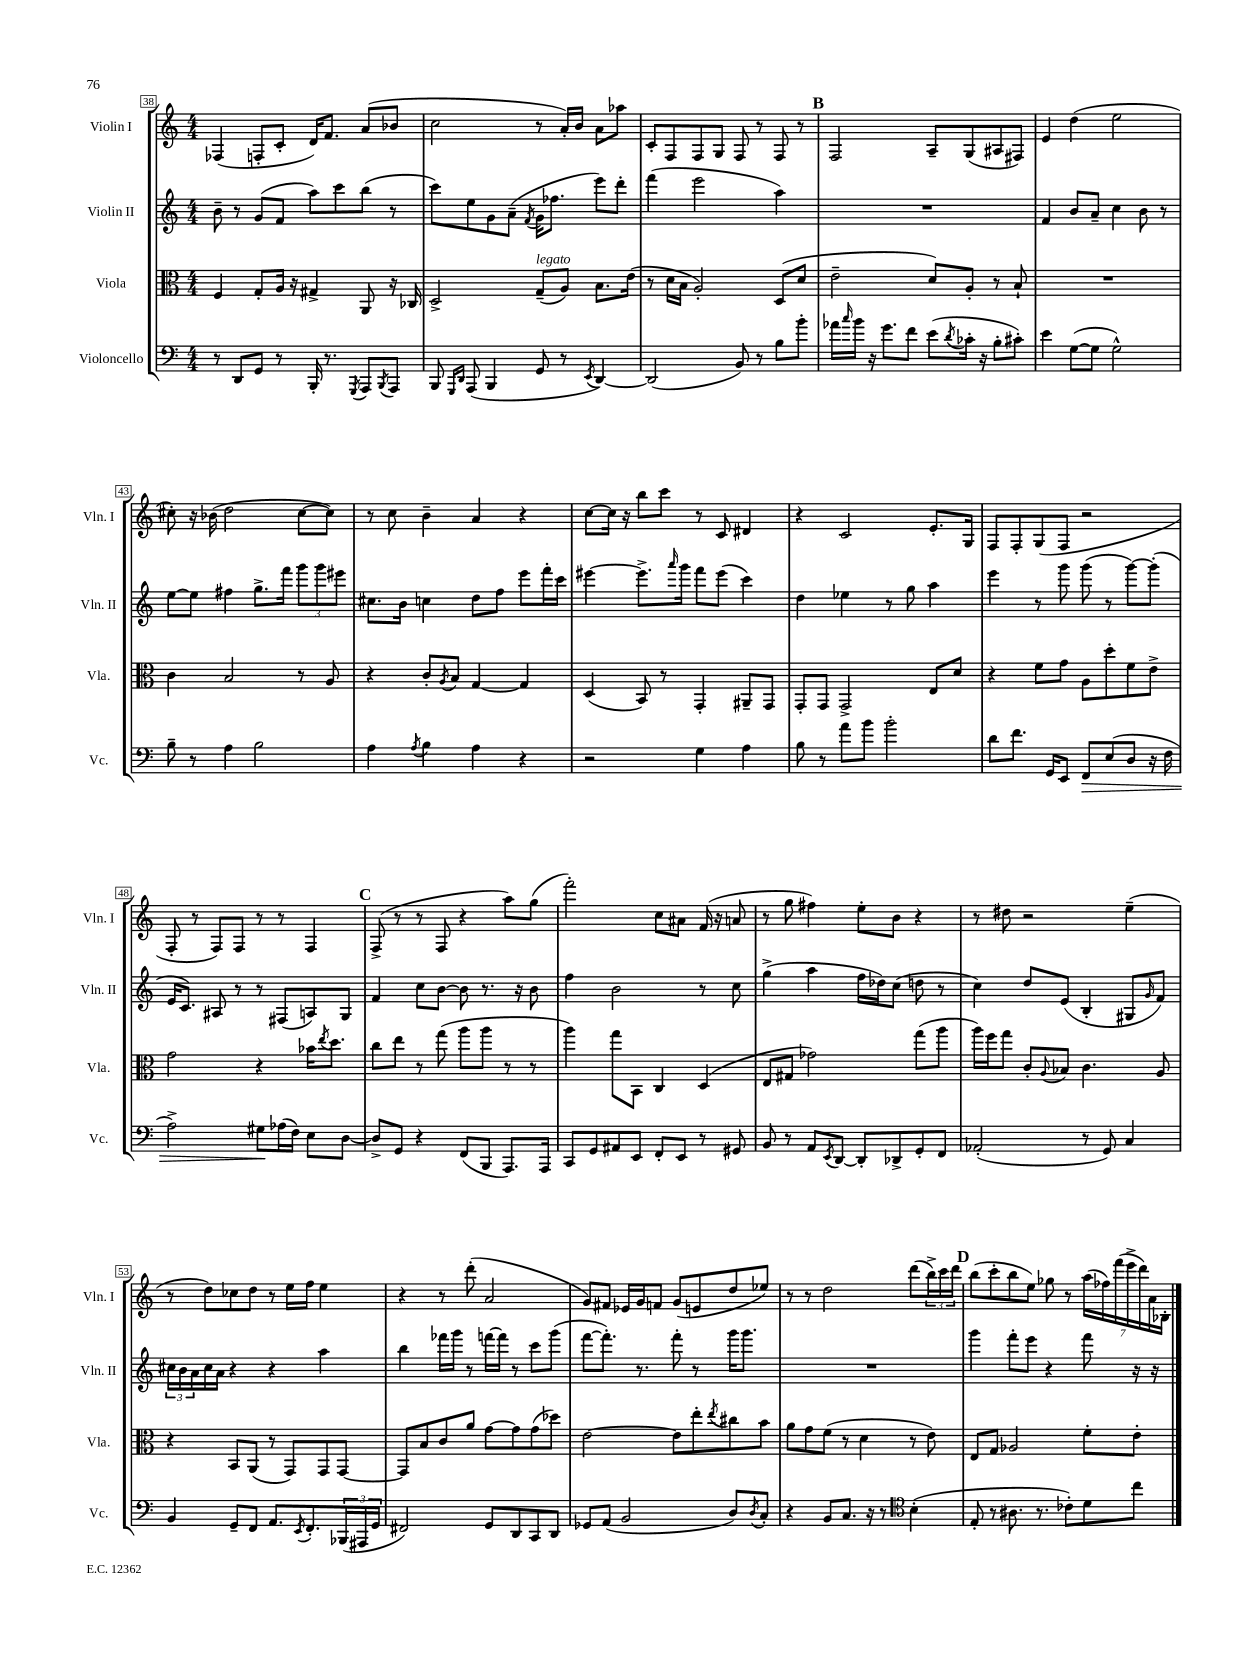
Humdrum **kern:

**kern	**dynam	**kern	**kern	**kern
*part4	*part4	*part3	*part2	*part1
*staff4	*staff4	*staff3	*staff2	*staff1
*I"Violoncello	*	*I"Viola	*I"Violin II	*I"Violin I
*I'Vc.	*	*I'Vla.	*I'Vln. II	*I'Vln. I
*clefF4	*	*clefC3	*clefG2	*clefG2
*k[]	*	*k[]	*k[]	*k[]
*M4/4	*	*M4/4	*M4/4	*M4/4
=38	=38	=38	=38	=38
8r	.	4F/	8b~\	(4F-X/
8DD/L	.	.	8r	.
8GG/J	.	8G'/L	(8g/L	8Fn'/L
8r	.	16A/Jk	8f/J	8c'/J
.	.	16r	.	.
16BBB'/	.	4G#X^/	8aa\L)	16d/KL)
8.r	.	.	.	8.f/J
.	.	.	8ccc\	.
8qGGG/	.	.	.	.
8AAA/L	.	8AA/	(8bb\J	(8a/L
8qBBB/	.	.	.	.
8AAA/J	.	16r	8r	8b-X/J
.	.	16C-X/	.	.
=39	=39	=39	=39	=39
8BBB/	.	2D^/	8ccc\L)	2cc\
16qqGGG/LL	.	.	.	.
16qqDD/JJ	.	.	.	.
(8AAA/	.	.	8ee\	.
4BBB/	.	.	8g\	.
.	.	.	(8a~\J	.
.	.	.	8qf/	.
!	!	!LO:TX:a:i:t=legato	!	!
8GG/	.	(8G~/L	16g\KL	8r
.	.	.	8.ff-X\J	.
8r	.	8A/J)	.	16a'/LL)
.	.	.	.	16b/JJ
8qEE/	.	.	.	.
[4DD/)	.	8.B\L	8eee\L)	8a\L
.	.	.	8ddd'\J	8aa-X\J
.	.	(16e\Jk	.	.
=40	=40	=40	=40	=40
(2DD/]	.	8r	(4fff\	8c'/L
.	.	16d\LL	.	8F/
.	.	16B\JJ	.	.
.	.	2A'/)	2eee\	8F/
.	.	.	.	8G/J
8BB/)	.	.	.	8F/
8r	.	.	.	8r
8B\L	.	(8D/L	4aa\)	8F/
8b'\J	.	8d/J	.	8r
!!LO:REH:place=s1:t=B
=41	=41	=41	=41	=41
16a-X\LL	.	2e~\	1r	2F/
16qqcc/	.	.	.	.
16b\JJ	.	.	.	.
16r	.	.	.	.
8.g\L	.	.	.	.
8f\J	.	.	.	.
(8e\L	.	8d/L)	.	8A~/L
8qd/	.	.	.	.
16c-X'\Jk	.	8A'/J	.	(8G/
16r	.	.	.	.
8B'\L	.	8r	.	8A#X/
8c#X'\J)	.	8B`/	.	8F#X/J)
=42	=42	=42	=42	=42
4e\	.	1r	4f/	4e/
([8G\L	.	.	8b/L	(4dd\
8G\J]	.	.	8a~/J	.
2G^^\)	.	.	4cc\	2ee\
.	.	.	8b\	.
.	.	.	8r	.
!!LO:LB:g=z
=43	=43	=43	=43	=43
8B~\	.	4c\	[8ee\L	8cc#X'\)
8r	.	.	8ee\J]	16r
.	.	.	.	(16b-X\
4A\	.	2B/	4ff#X\	2dd\
2B\	.	.	8.gg^\L	.
.	.	.	16fff\Jk	.
.	.	8r	12ggg\L	[8cc#\L
.	.	.	12ggg\	.
.	.	8A/	.	8cc#\J])
.	.	.	12eee#X\J	.
=44	=44	=44	=44	=44
4A\	.	4r	8.cc#X\L	8r
.	.	.	.	8cc\
.	.	.	16b\Jk	.
8qA/	.	.	.	.
4B\	.	8c'/L	4ccn\	4b~\
.	.	8qA/	.	.
.	.	8B/J	.	.
4A\	.	[4G/	8dd\L	4a/
.	.	.	8ff\J	.
4r	.	4G/]	8eee\L	4r
.	.	.	16fff'\L	.
.	.	.	16ccc\JJ	.
=45	=45	=45	=45	=45
2r	.	(4D/	[4eee#X\	[8cc\L
.	.	.	.	16cc\Jk]
.	.	.	.	16r
.	.	8BB/)	8.eee#^\L]	8bb\L
.	.	8r	.	8ccc\J
.	.	.	16qqaaa/	.
.	.	.	16ggg\Jk	.
4G\	.	4GG'/	8fff\L	8r
.	.	.	(8eee#\J	8c/
4A\	.	8AA#X~/L	4ccc\)	4d#X/
.	.	8GG/J	.	.
=46	=46	=46	=46	=46
8B\	.	8GG'/L	4dd\	4r
8r	.	8GG/J	.	.
8a\L	.	2GG^/	4ee-X\	2c/
8b\J	.	.	.	.
2b'\	.	.	8r	.
.	.	.	8gg\	.
.	.	8E/L	4aa\	8.e'/L
.	.	8d/J	.	.
.	.	.	.	16G/Jk
=47	=47	=47	=47	=47
8d\L	.	4r	4eee\	8F/L
8.f\J	.	.	.	8F'/
.	.	8f\L	8r	(8G/
16GG/KL	.	.	.	.
8EE/J	.	8g\J	8ggg\	8F/J
!	!LO:HP:b	!	!	!
8FF/L	>	8A\L	(8ggg\	2r
(8E/	.	8dd'\	8r	.
8D/J	.	8f\	[8ggg\L)	.
16r	.	8e^\J	(8ggg'\J]	.
16F\	.	.	.	.
!!LO:LB:g=z
=48	=48	=48	=48	=48
2A^\)	.	2g\	16e/KL	8F'/
.	.	.	8.c/J)	.
.	.	.	.	8r
.	.	.	8A#X/	8F/L)
.	.	.	8r	8F/J
8G#X\L	.	4r	8r	8r
(16A-X\L	]	.	(8F#X/L	8r
16F\JJ)	.	.	.	.
8E\L	.	16b-X\KL	8An/)	4F/
.	.	8qee/	.	.
.	.	8.dd\J	.	.
[8D\J	.	.	8G/J	.
!!LO:REH:place=s1:t=C
=49	=49	=49	=49	=49
8D^/L]	.	8cc\L	4f/	(8F^/
8GG/J	.	8ee\J	.	8r
4r	.	8r	8cc\L	8r
.	.	(8gg\	[8b\J	8F/
(8FF/L	.	8aa\L	8b\]	4r
8BBB/J	.	8aa\J	8.r	.
8.AAA/L)	.	8r	.	8aa\L)
.	.	.	16r	.
.	.	8r	8b\	(8gg\J
16AAA/Jk	.	.	.	.
=50	=50	=50	=50	=50
8CC/L	.	4aa\)	4ff\	2fff'\)
8GG/	.	.	.	.
8AA#X/	.	8gg\L	2b\	.
8EE/J	.	8BB\J	.	.
8FF'/L	.	4C/	.	8cc\L
8EE/J	.	.	.	8a#X\J
8r	.	(4D/	8r	(16f/
.	.	.	.	16r
8GG#X/	.	.	8cc\	8an/
=51	=51	=51	=51	=51
8BB/	.	8E/L	(4gg^\	8r
8r	.	8G#X/J	.	8gg\
8AA/L	.	2g-X\)	4aa\	4ff#X\)
8qEE/	.	.	.	.
[8DD/J	.	.	.	.
8DD'/L]	.	.	16ff\LL	8ee'\L
.	.	.	16dd-X\J)	.
8DD-X^/	.	.	(8cc\J	8b\J
8GG'/	.	(8gg\L	8ddn\	4r
8FF/J	.	8aa\J	8r	.
=52	=52	=52	=52	=52
(2AA-X'/	.	16aa\LL)	4cc\)	8r
.	.	16ff\J	.	.
.	.	8gg\J	.	8dd#X\
.	.	8c'/L	8dd/L	2r
.	.	8qqA/	.	.
.	.	8B-X/J	(8e/J	.
8r	.	4.c\	4B'/	.
8GG/)	.	.	.	.
4C/	.	.	8G#X/L	(4ee~\
.	.	.	16qqg/	.
.	.	8A/	8f/J)	.
!!LO:LB:g=z
=53	=53	=53	=53	=53
4BB/	.	4r	24cc#X\LL	8r
.	.	.	24b\	.
.	.	.	24a\	.
.	.	.	16cc#\	8dd\L)
.	.	.	16a\JJ	.
8GG~/L	.	8BB/L	4r	8cc-X\
8FF/J	.	(8AA/J	.	8dd\J
8.AA/L	.	8r	4r	8r
.	.	8GG/L)	.	16ee\LL
8qEE/	.	.	.	.
8.FF'/	.	.	.	16ff\JJ
.	.	8GG/	4aa\	4ee\
(24BBB-X/L	.	[8GG/J	.	.
24AAA#X/	.	.	.	.
24GG/JJ	.	.	.	.
=54	=54	=54	=54	=54
2FF#X/)	.	8GG/L]	4bb\	4r
.	.	8B/	.	.
.	.	8c/	16fff-X\LL	8r
.	.	.	16ggg\JJ	.
.	.	8a/J	8r	(8ddd'\
8GG/L	.	[8g\L	[16fffn\LL	2a/
.	.	.	16fff\JJ]	.
8DD/	.	8g\]	8r	.
8CC/	.	(8g\	8ccc\L	.
8DD/J	.	8dd-X\J)	(8ggg\J	.
=55	=55	=55	=55	=55
8GG-X/L	.	[2e\	[8fff\L	8g/L)
(8AA/J	.	.	8.fff'\J])	8f#X/J
2BB/	.	.	.	16e-X/LL
.	.	.	8.r	16g/J
.	.	.	.	8fn/J
.	.	8e\L]	8fff'\	(8g/L
.	.	8ee'\	8r	8en/
.	.	8qee/	.	.
8D/L)	.	8cc#X\	16ggg\KL	8dd/
.	.	.	8.ggg\J	.
8qD/	.	.	.	.
8C'/J	.	8b\J	.	8ee-X/J)
=56	=56	=56	=56	=56
4r	.	8a\L	1r	8r
.	.	8g\	.	8r
8BB/L	.	(8f\J	.	2dd\
8.C/J	.	8r	.	.
.	.	4d\	.	.
16r	.	.	.	.
8r	.	.	.	.
*clefC4	*	*	*	*
(4B'\	.	8r	.	(8ddd\L
.	.	8e\)	.	24bb^\L)
.	.	.	.	24ccc\
.	.	.	.	24ddd\JJ
!!LO:REH:place=s1:t=D
=57	=57	=57	=57	=57
8E'/	.	8E/L	4ggg\	(8bb\L
8r	.	8G/J	.	8ccc'\
8.A#X\	.	2A-X/	8fff'\L	8bb\
.	.	.	8eee\J	8ee\J)
8.r	.	.	.	.
.	.	.	4r	8gg-X\
8c-X'\L)	.	.	.	8r
8d\	.	8f'\L	8fff\	(28aa\LL
.	.	.	.	28ff-X\)
.	.	.	.	(28fff\
.	.	.	.	28eee^\
8cc\J	.	8e'\J	16r	.
.	.	.	.	28ddd\)
.	.	.	.	28a\
.	.	.	16r	.
.	.	.	.	28B-X'\JJ
==	==	==	==	==
*-	*-	*-	*-	*-
